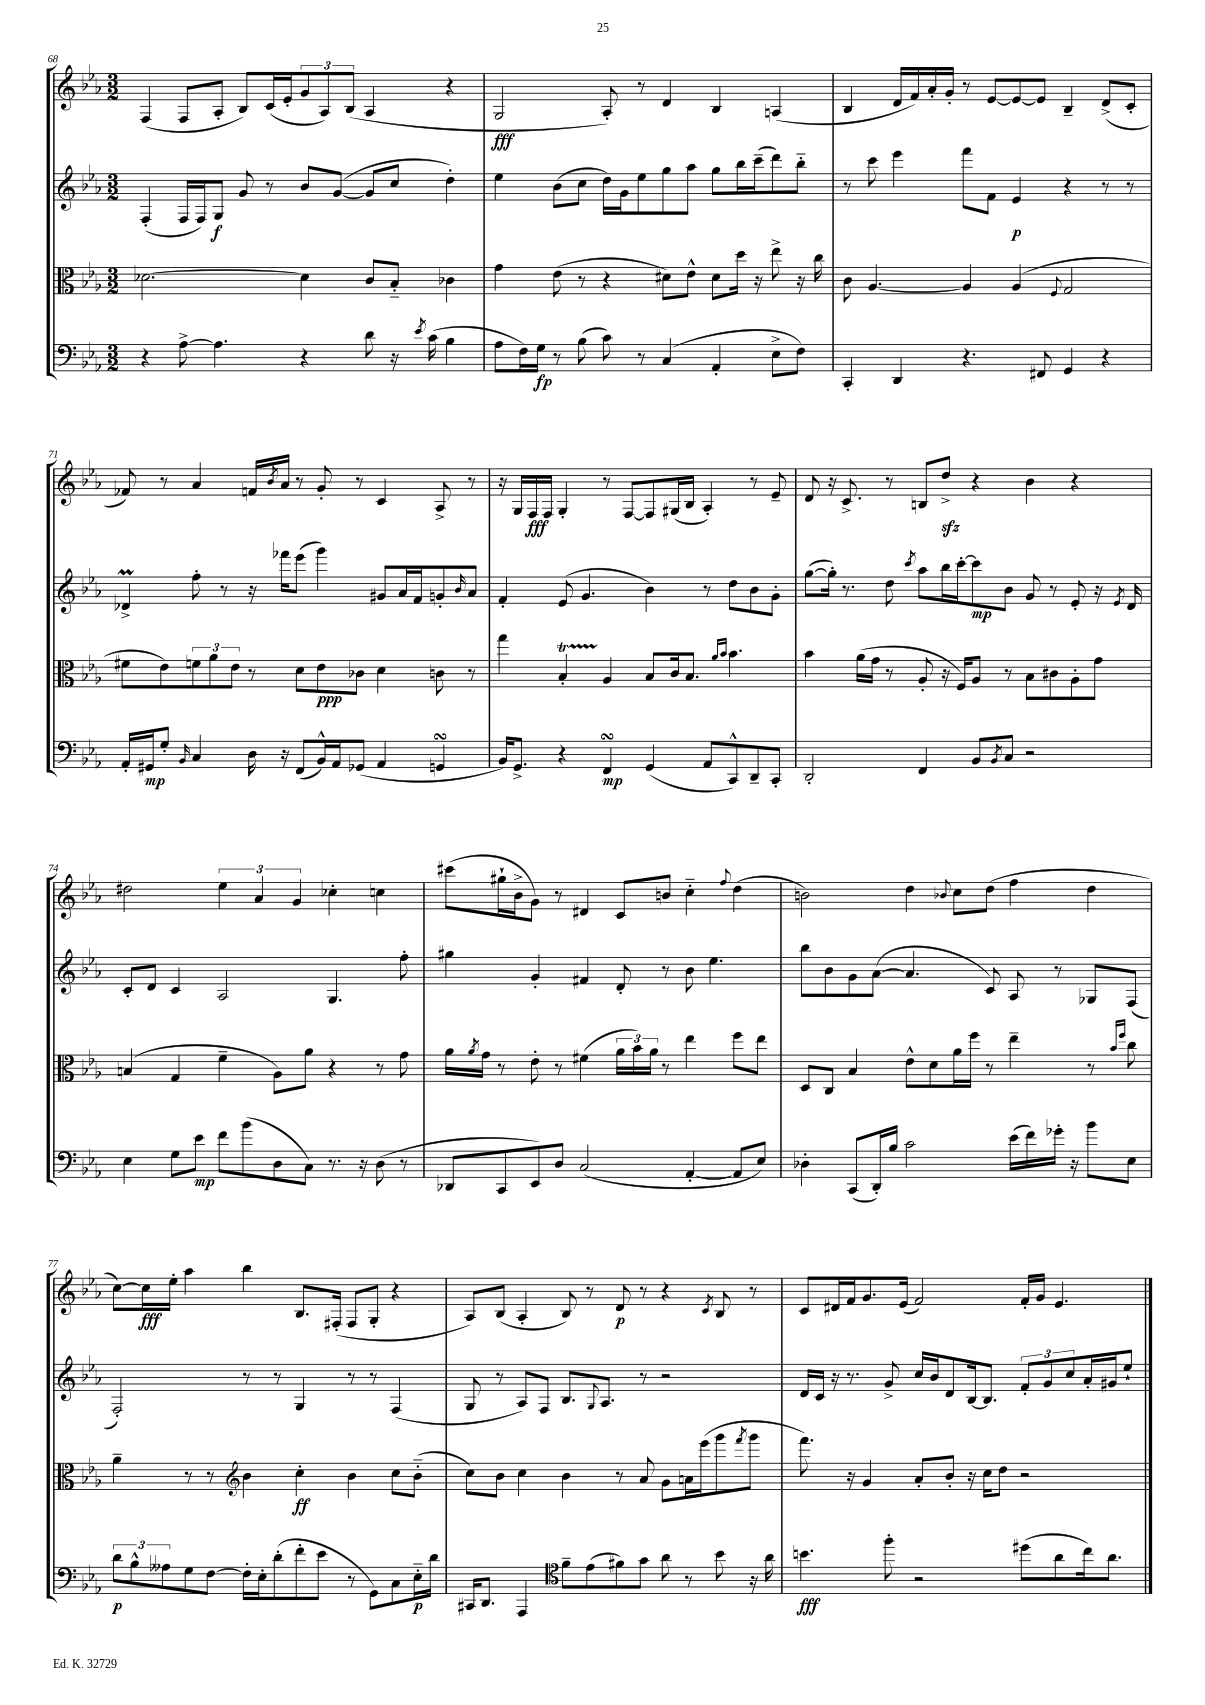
<<
\new StaffGroup <<
\new Staff = "s0" {
    \clef treble \key ees \major \numericTimeSignature \time 3/2
    f4( f8 aes8-. bes8) c'16( ees'16-. \tuplet 3/2 { g'8 aes8) bes8( } aes4 r4 |
    g2\fff aes8-.) r8 d'4 bes4 a4( |
    bes4 d'16 f'16) aes'16-. g'16-. r8 ees'8~ ees'8~ ees'8 bes4-- d'8->( c'8-. |
    fes'8) r8 aes'4 f'16 \acciaccatura { bes'8 } aes'16 r8 g'8-. r8 c'4 aes8-> r8 |
    r16 g16 f16\fff f16 g4-. r8 f8~ f8 gis16( bes16 aes4-.) r8 ees'8-- |
    d'8 r16 c'8.-> r8 b8 d''8->\sfz r4 bes'4 r4 |
    dis''2 \tuplet 3/2 { ees''4 aes'4 g'4 } ces''4-. c''4 |
    cis'''8( gis''16-! bes'16-> g'8) r8 dis'4 c'8 b'8 c''4-_ \appoggiatura { f''8 } d''4( |
    b'2) d''4 \appoggiatura { bes'8 } c''8 d''8( f''4 d''4 |
    c''8~) c''16\fff ees''16-. aes''4 bes''4 bes8. fis16-.( fis8 g8-. r4 |
    aes8) bes8( aes4-. bes8) r8 d'8\p r8 r4 \acciaccatura { c'8 } bes8 r8 |
    c'8 dis'16 f'16 g'8. ees'16( f'2) f'16-. g'16 ees'4. \bar "|." |
}
\new Staff = "s1" {
    \clef treble \key ees \major \numericTimeSignature \time 3/2
    f4-.( f16 f16) g8\f g'8 r8 bes'8 g'8~( g'8 c''8 d''4-.) |
    ees''4 bes'8( c''8 d''16) g'16 ees''8 g''8 aes''8 g''8 bes''16 c'''16--( d'''8) bes''8-_ |
    r8 c'''8 ees'''4 f'''8 f'8 ees'4\p r4 r8 r8 |
    des'4->\prall f''8-. r8 r16 fes'''16 ees'''8( g'''4) gis'8 aes'16 f'16 g'8-. \grace { bes'16 } aes'8 |
    f'4-. ees'8( g'4. bes'4) r8 d''8 bes'8 g'8-. |
    g''8~( g''16-.) r8. d''8 \acciaccatura { c'''8 } aes''8 bes''16 c'''16~-. c'''8\mp bes'8 g'8 r8 ees'8-. r16 \acciaccatura { ees'8 } d'16 |
    c'8-. d'8 c'4 aes2 g4. f''8-. |
    gis''4 g'4-. fis'4 d'8-. r8 bes'8 ees''4. |
    bes''8 bes'8 g'8 aes'8~( aes'4. c'8) aes8 r8 ges8 f8( |
    f2-.) r8 r8 g4 r8 r8 f4( |
    g8 r8 aes8) f8 bes8. \appoggiatura { g8 } aes8. r8 r2 |
    d'16 c'16 r16 r8. g'8-> c''16 bes'16 d'8 bes16~ bes8. \tuplet 3/2 { f'8-. g'8 c''8 } aes'16-. gis'16 ees''8-! \bar "|." |
}
\new Staff = "s2" {
    \clef alto \key ees \major \numericTimeSignature \time 3/2
    des'2.~ des'4 c'8 bes8-_ ces'4 |
    g'4 ees'8( r8 r4 dis'8) ees'8-^ dis'8 d''16 r16 ees''8-> r16 c''16 |
    c'8 aes4.~ aes4 aes4( \appoggiatura { f8 } g2 |
    fis'8 ees'8) \tuplet 3/2 { f'8 aes'8 ees'8 } r8 d'8 ees'8\ppp ces'8 d'4 c'8 r8 |
    g''4 bes4-.\startTrillSpan aes4\stopTrillSpan bes8 c'16 bes8. \grace { aes'16 bes'16 } bes'4. |
    bes'4 aes'16( g'16 r8 aes8-. r16 f16) aes8 r8 bes8 cis'8 aes8-. g'8 |
    b4( g4 f'4-- aes8) aes'8 r4 r8 g'8 |
    aes'16 \acciaccatura { aes'8 } g'16 r8 ees'8-. r8 fis'4( \tuplet 3/2 { aes'16 bes'16) aes'16 } r8 ees''4 f''8 ees''8 |
    d8 c8 bes4 ees'8-^ d'8 aes'16 f''16 r8 ees''4-- r8 \grace { bes'16 f''16 } c''8 |
    aes'4-- r8 r8 \clef treble bes'4 c''4-.\ff bes'4 c''8 bes'8-_( |
    c''8) bes'8 c''4 bes'4 r8 aes'8 g'8 a'16 ees'''16( g'''8 \acciaccatura { f'''8 } g'''8 |
    f'''8.) r16 g'4 aes'8-. bes'8-. r16 c''16 d''8 r2 \bar "|." |
}
\new Staff = "s3" {
    \clef bass \key ees \major \numericTimeSignature \time 3/2
    r4 aes8~-> aes4. r4 d'8 r16 \acciaccatura { ees'8 } c'16( bes4 |
    aes8 f16) g16\fp r8 bes8( c'8) r8 c4( aes,4-. ees8-> f8) |
    c,4-. d,4 r4. fis,8 g,4 r4 |
    aes,16-. gis,16\mp g8-. \grace { bes,16 } c4 d16 r16 f,8( bes,16-^) aes,16 ges,8( aes,4 g,4\turn |
    bes,16) g,8.-> r4 f,4\turn\mp g,4( aes,8 c,8-^) d,8-- c,8-. |
    d,2-. f,4 bes,8 \acciaccatura { bes,8 } c8 r2 |
    ees4 g8 ees'8\mp f'8 bes'8( d8 c8) r8. r16 d8( r8 |
    des,8 c,8 ees,8) d8 c2( aes,4~-. aes,8 ees8) |
    des4-. c,8( d,16-.) bes16 c'2 ees'16( f'16) ges'16-. r16 bes'8 ees8 |
    \tuplet 3/2 { d'8\p bes8-^ aeses8 } g8 f8~ f16-. ees16-. d'8-.( f'8-. ees'8 r8 g,8) c8 ees16-_\p d'16 |
    cis,16 d,8. aes,,4 \clef tenor f'8-- ees'8( fis'8) g'8 aes'8 r8 bes'8 r16 aes'16 |
    b'4.\fff f''8-. r2 dis''8( aes'8 c''16) aes'8. \bar "|." |
}
>>
>>
\layout { \context { \Score currentBarNumber = #68 } }
